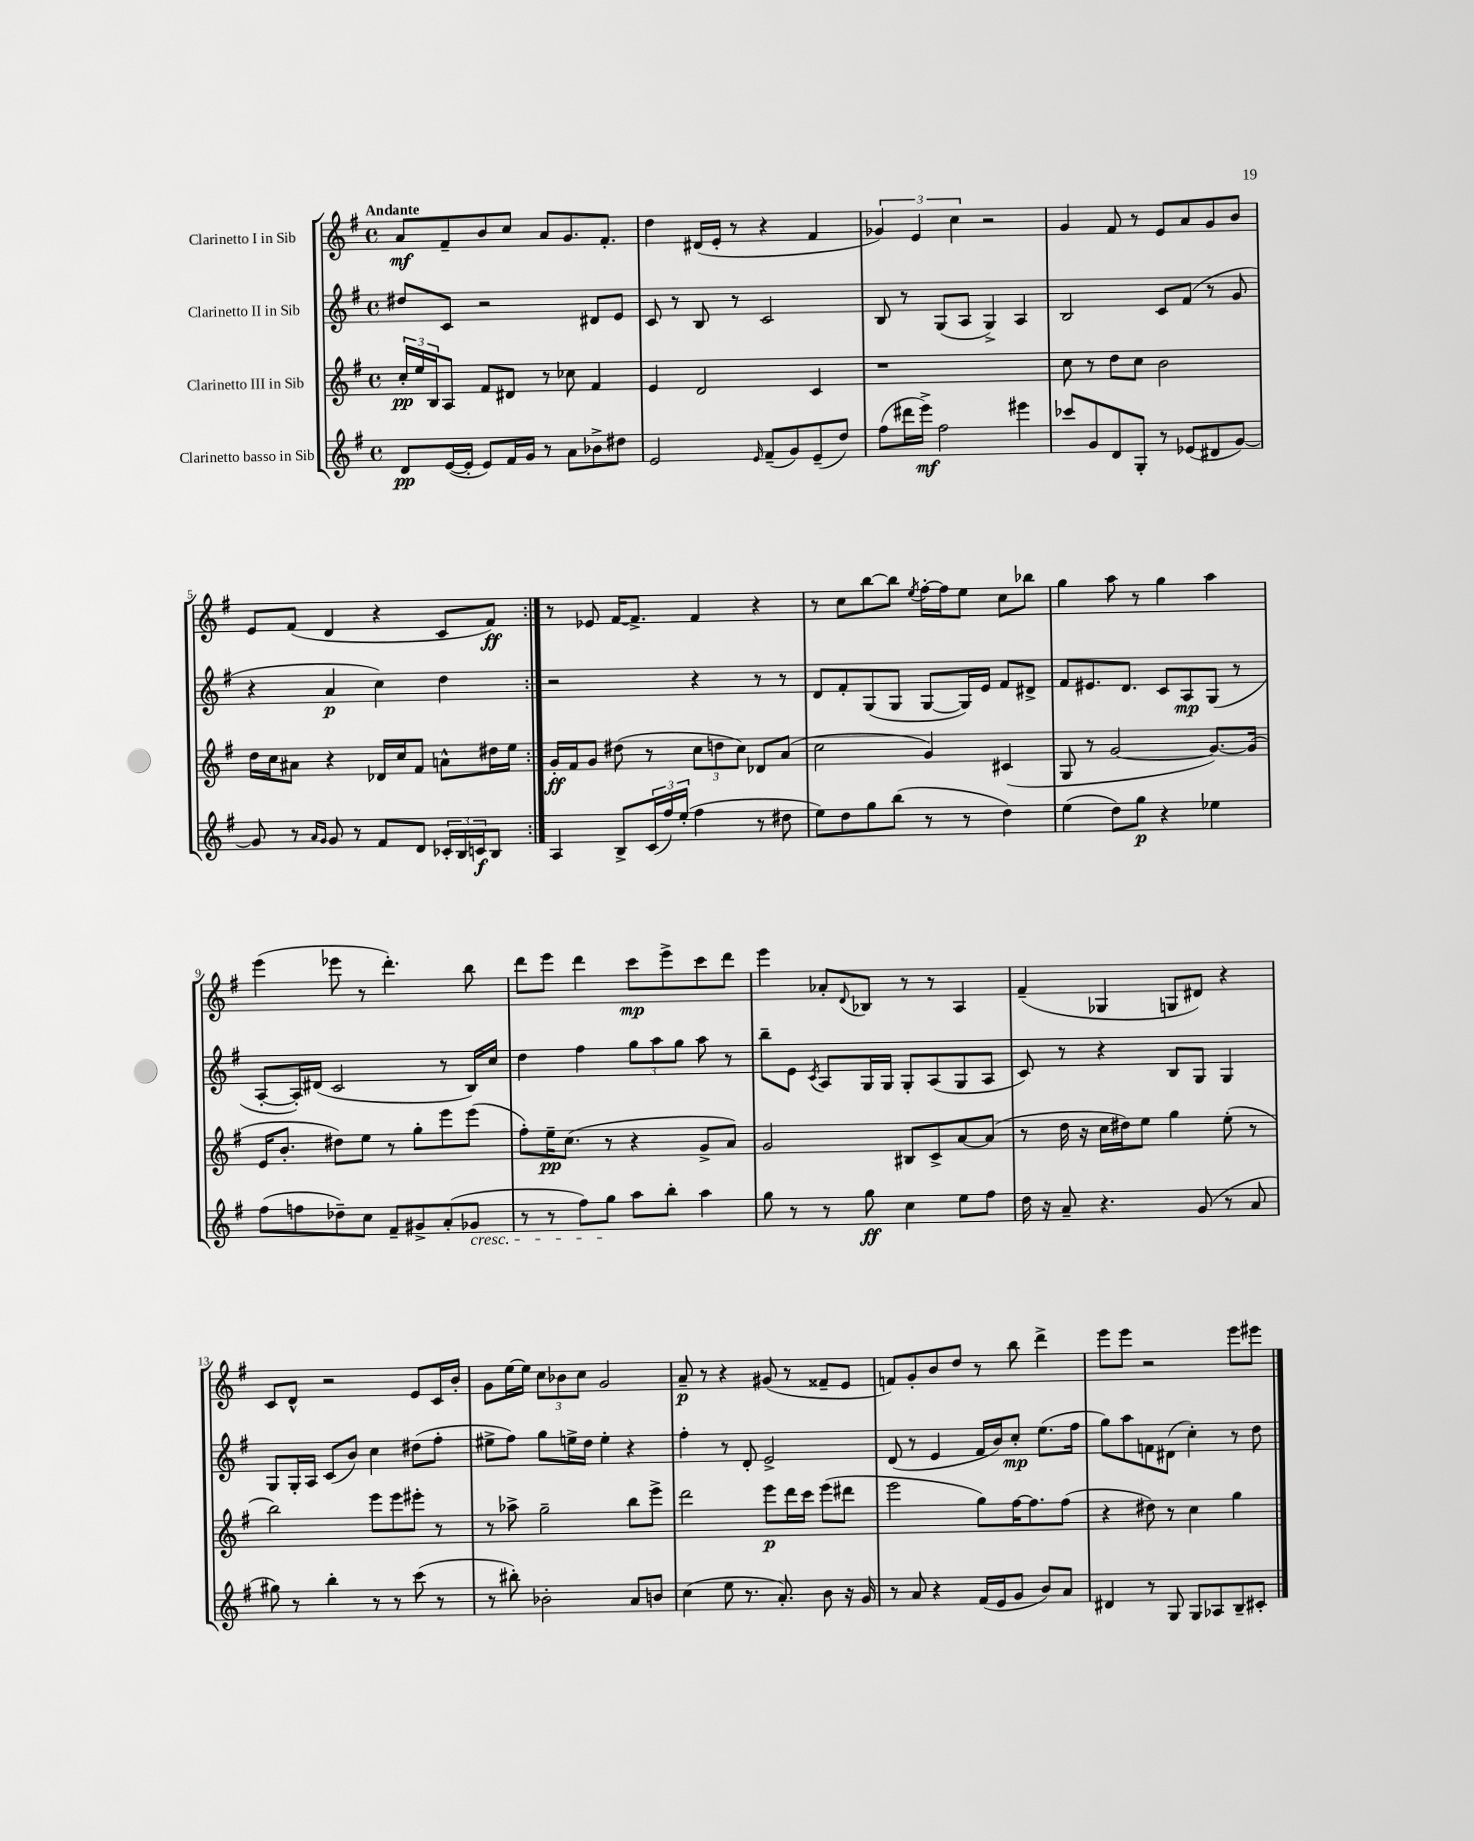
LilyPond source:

<<
\new StaffGroup <<
\new Staff = "s0" \with { instrumentName = "Clarinetto I in Sib" } {
    \clef treble \key g \major \defaultTimeSignature \time 4/4 \tempo "Andante"
    \repeat volta 2 { a'8\mf fis'8-- b'8 c''8 a'8 g'8. fis'8.-. |
    d''4 dis'16( e'16-. r8 r4 fis'4 |
    \tuplet 3/2 { ges'4) e'4 c''4 } r2 |
    g'4 fis'8 r8 e'8 a'8 g'8 b'8 |
    e'8 fis'8( d'4 r4 c'8 fis'8\ff) | }
    r8 ees'8 fis'16~ fis'8.-> fis'4 r4 |
    r8 c''8 b''8~ b''8 \acciaccatura { e''8 } fis''16~-. fis''16 e''8 c''8 bes''8 |
    g''4 a''8 r8 g''4 a''4 |
    e'''4( ees'''8 r8 d'''4.-.) b''8 |
    d'''8 e'''8 d'''4 c'''8\mp e'''8-> c'''8 d'''8 |
    e'''4 aes'8-. \appoggiatura { d'8 } bes8 r8 r8 a4 |
    fis'4--( ges4 g8 dis'8) r4 |
    c'8 d'8-^ r2 e'8 c'16 b'16-. |
    g'8 e''16~ e''16 \tuplet 3/2 { c''8 bes'8 c''8 } g'2 |
    a'8--\p r8 r4 gis'8( r8 fisis'8-- e'8 |
    f'8) g'8-. b'8 d''8 r8 b''8 d'''4-> |
    e'''8 e'''8 r2 e'''8 eis'''8 \bar "|." |
}
\new Staff = "s1" \with { instrumentName = "Clarinetto II in Sib" } {
    \clef treble \key g \major \defaultTimeSignature \time 4/4
    \repeat volta 2 { dis''8 c'8 r2 dis'8 e'8 |
    c'8 r8 b8 r8 c'2 |
    b8 r8 g8( a8 g4->) a4 |
    b2 c'8 fis'8( r8 g'8 |
    r4 a'4\p c''4) d''4 | }
    r2 r4 r8 r8 |
    d'8 fis'8-. g8( g8 g8~ g16) e'16 fis'8 dis'8-> |
    fis'8 eis'8. d'8. c'8 a8\mp g8( r8 |
    a8~-. a16-.) dis'16( c'2 r8 b16) c''16 |
    d''4 fis''4 \tuplet 3/2 { g''8 a''8 g''8 } a''8 r8 |
    b''8-- e'8 \acciaccatura { c'8 } a8 g16 g16 g8-. a8( g8 a8 |
    c'8) r8 r4 b8 g8 g4 |
    g8 g16-. a16 c'8( b'8) c''4 dis''8( fis''8-. |
    eis''8-> fis''8) g''8 e''16-> d''16 e''4-. r4 |
    fis''4-. r8 d'8-. e'2-> |
    d'8( r8 e'4 fis'16 b'16) c''8-.\mp e''8.( fis''16 |
    g''8) a''8 f'8 dis'8( c''4-.) r8 d''8 \bar "|." |
}
\new Staff = "s2" \with { instrumentName = "Clarinetto III in Sib" } {
    \clef treble \key g \major \defaultTimeSignature \time 4/4
    \repeat volta 2 { \tuplet 3/2 { c''16-.\pp e''16 b16 } a8 fis'8 dis'8 r8 ces''8 fis'4 |
    e'4 d'2 c'4 |
    r1 |
    c''8 r8 d''8 c''8 b'2 |
    d''16 c''16 ais'8 r4 des'16 c''16 fis'8 a'8-^ dis''16 e''16 | }
    g'16-.\ff fis'16 g'8 dis''8( r8 \tuplet 3/2 { c''8 d''8 c''8) } des'8 a'8( |
    c''2 g'4) cis'4( |
    g8 r8 g'2~ g'8.~) g'16( |
    e'16 b'8.-. dis''8) e''8 r8 g''8-. e'''8 e'''8( |
    fis''8-.) e''16--\pp c''8.( r8 r4 g'8-> a'8) |
    g'2 bis8 c'8-> a'8~ a'8( |
    r8 d''16 r16 c''16 dis''16) e''8 g''4 e''8-.( r8 |
    b''2) e'''8 e'''8 eis'''8-. r8 |
    r8 aes''8-> g''2-- b''8 e'''8-> |
    d'''2 e'''8\p d'''16 c'''16 e'''8( dis'''8 |
    e'''2 g''8) fis''16~ fis''8. fis''8( |
    r4 dis''8) r8 c''4 g''4 \bar "|." |
}
\new Staff = "s3" \with { instrumentName = "Clarinetto basso in Sib" } {
    \clef treble \key g \major \defaultTimeSignature \time 4/4
    \repeat volta 2 { d'8\pp e'16~( e'16-. e'8) fis'16 g'16 r8 a'8 bes'8-> dis''8 |
    e'2 \grace { e'16 } fis'8--( g'8) e'8--( d''8) |
    fis''8( dis'''16 e'''16->\mf) fis''2 eis'''4 |
    ces'''8 g'8 d'8 g8-. r8 ees'8( dis'8 g'8~) |
    g'8 r8 \grace { a'16 g'16 } g'8 r8 fis'8 d'8 \tuplet 3/2 { ces'16-. b16 c'16\f } b8 | }
    a4 b8-> \tuplet 3/2 { c'16( fis''16) e''16-.( } fis''4 r8 dis''8 |
    e''8) d''8 g''8 b''8( r8 r8 d''4) |
    e''4( d''8) g''8\p r4 ees''4 |
    fis''8( f''8 des''8--) c''8 fis'8-- gis'8-> a'8-.( ges'8\cresc |
    r8 r8 fis''8) g''8\! a''8 b''8-. a''4 |
    g''8 r8 r8 g''8\ff c''4 e''8 fis''8 |
    d''16 r16 a'8-- r4. g'8( r8 a'8 |
    gis''8) r8 b''4-. r8 r8 c'''8( r8 |
    r8 bis''8-.) bes'2-. a'8 b'8 |
    c''4( e''8 r8. a'8.-.) b'8 r16 g'16 |
    r8 a'8 r4 fis'16( e'16 g'8 b'8) a'8 |
    dis'4 r8 g8 g8 aes8 b8-- cis'8-. \bar "|." |
}
>>
>>
